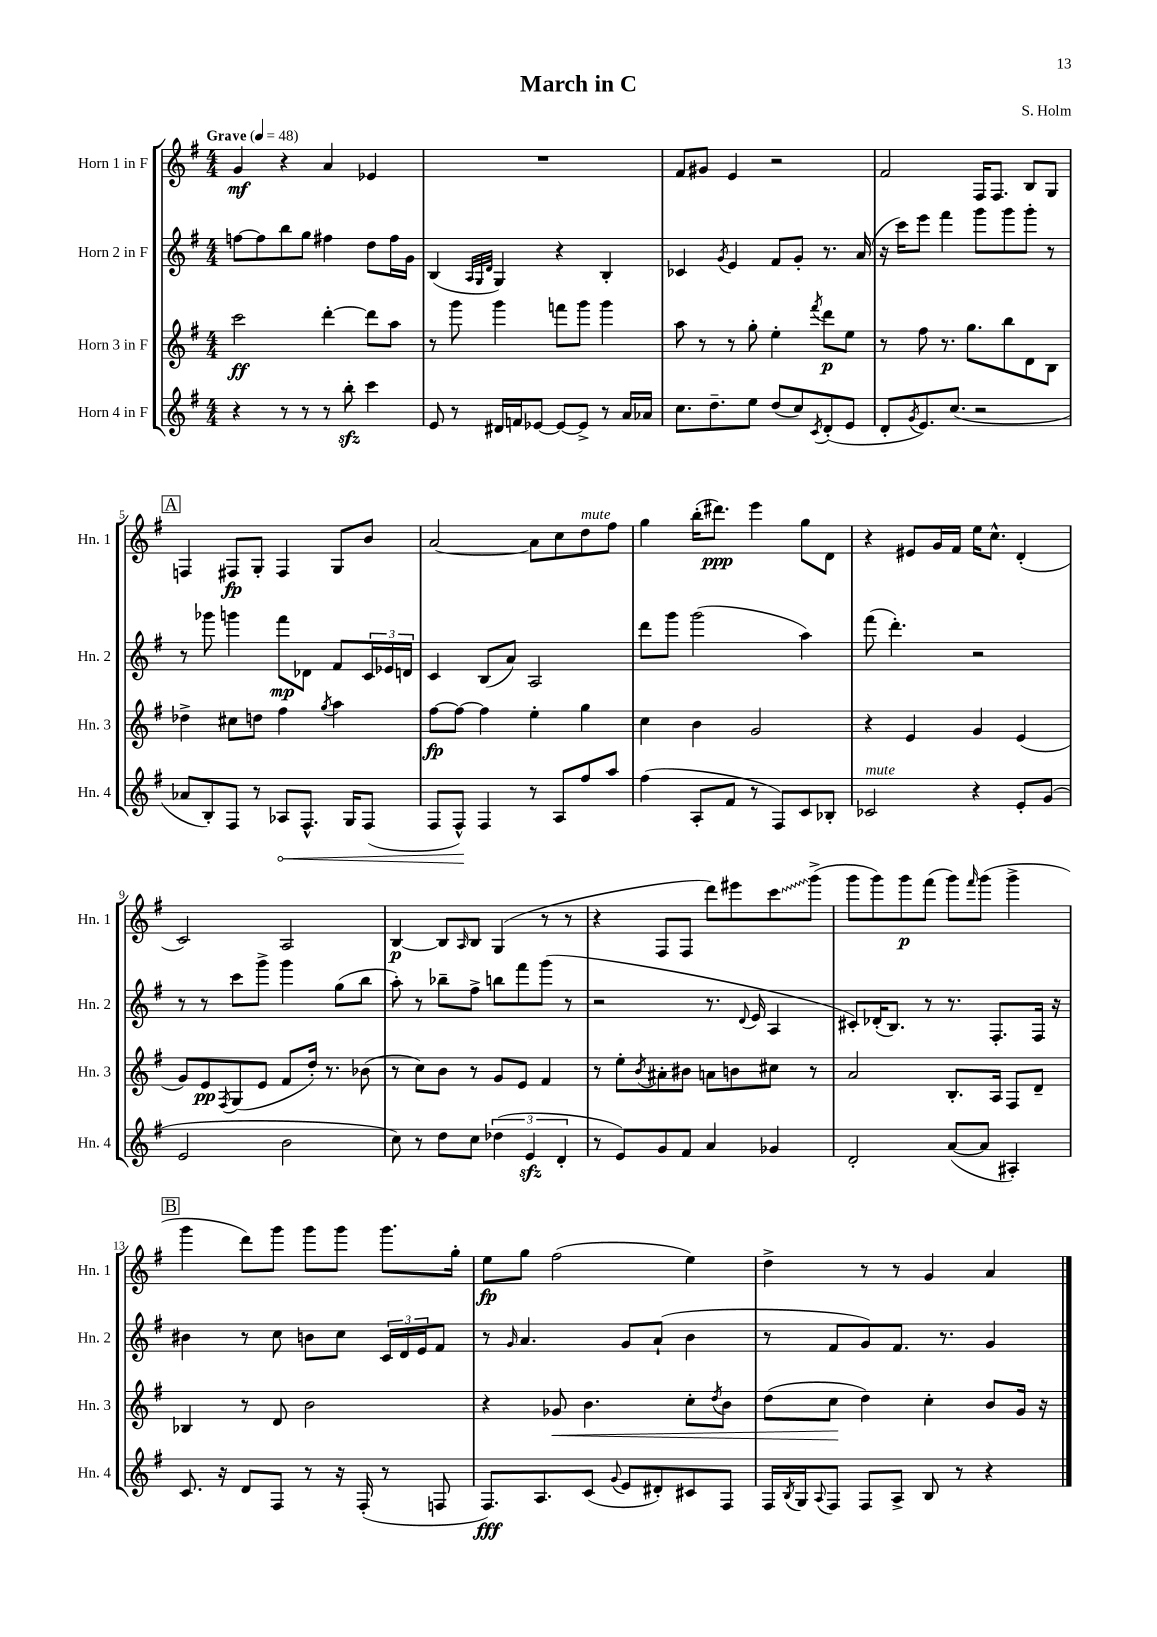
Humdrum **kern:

**kern	**kern	**kern	**kern
*staff4	*staff3	*staff2	*staff1
*clefG2	*clefG2	*clefG2	*clefG2
*k[f#]	*k[f#]	*k[f#]	*k[f#]
*M4/4	*M4/4	*M4/4	*M4/4
*MM48	*MM48	*MM48	*MM48
4r	2ccc	[8ff	4g
.	.	8ff]	.
8r	.	8bb	4r
8r	.	8gg	.
8r	[4ddd'	4ff#	4a
8bb'	.	.	.
4ccc	8ddd]	8dd	4e-
.	8aa	16ff#	.
.	.	16g	.
=	=	=	=
8e	8r	(4B	1r
8r	8ggg	.	.
.	.	32qqA	.
.	.	32qqG	.
.	.	32qqd	.
16d#	4ggg	4G)	.
16f	.	.	.
[8e-	.	.	.
8e-_	8fff	4r	.
8e-^]	8ggg	.	.
8r	4ggg	4B'	.
16a	.	.	.
16a-	.	.	.
=	=	=	=
8.cc	8aa	4c-	8f#
.	8r	.	8g#
8.dd~	.	.	.
.	.	8qg	.
.	8r	4e	4e
8ee	8gg'	.	.
(8dd	4ee'	8f#	2r
8cc)	.	8g'	.
8qc	8qfff#	.	.
(8d'	8ddd	8.r	.
8e	8ee	.	.
.	.	(16a	.
=	=	=	=
8d'	8r	16r	2f#
.	.	16ccc)	.
8qg	.	.	.
8.e)	8ff#	8eee	.
.	8.r	4fff#	.
(8.cc	.	.	.
.	8.gg	.	.
2r	.	8ggg	16F#
.	.	.	8.F#
.	8bb	8ggg	.
.	8d	8ggg'	8B
.	8B	8r	8G
=	=	=	=
8a-	4dd-^	8r	4F
8B')	.	8ggg-	.
8F#	8cc#	4ggg	8F#
8r	8dd	.	8G'
8A-	4ff#	8fff#	4F#
8.F#^^	.	8d-	.
.	8qgg	.	.
.	4aa	8f#	8G
16G	.	.	.
(8F#	.	24c	8b
.	.	24e-	.
.	.	24d	.
=	=	=	=
8F#	[8ff#	4c	[2a
8F#^^)	8ff#_	.	.
4F#	4ff#]	(8B	.
.	.	8a)	.
8r	4ee'	2A	8a]
8A	.	.	8cc
8ff#	4gg	.	8dd
8aa	.	.	8ff#
=	=	=	=
(4ff#	4cc	8ddd	4gg
.	.	8ggg	.
8A'	4b	(2ggg	(16bb'
.	.	.	8.ddd#)
8f#	.	.	.
8r	2g	.	4eee
8F#)	.	.	.
8c	.	4aa)	8gg
8B-'	.	.	8d
=	=	=	=
2c-	4r	(8fff#	4r
.	.	4.ddd')	.
.	4e	.	8e#
.	.	.	16g
.	.	.	16f#
4r	4g	2r	16ee
.	.	.	8.cc^^
8e'	(4e	.	(4d'
(8g	.	.	.
=	=	=	=
2e	8g)	8r	2c)
.	8e	8r	.
.	8qF#	.	.
.	(8G	8ccc	.
.	8e	8ggg^	.
2b	8f#	4ggg	2A
.	16dd')	.	.
.	8.r	.	.
.	.	(8gg	.
.	(8b-	8bb	.
=	=	=	=
8cc)	8r	8aa')	[4B
8r	8cc)	8r	.
8dd	8b	8bb-~	8B]
.	.	.	16qqA
8cc	8r	8ff#^	8B
(6dd-	8g	8bb	(4G
.	8e	8fff#	.
6e	.	.	.
.	4f#	(8ggg	8r
6d'	.	.	.
.	.	8r	8r
=	=	=	=
8r	8r	2r	4r
8e)	8ee'	.	.
.	8qb	.	.
8g	8a#'	.	8F#
8f#	8b#	.	8F#
4a	8a	8.r	8ddd)
.	8b	.	8eee#
.	.	8qqd	.
.	.	16e	.
4g-	8cc#	4A	8ccc
.	8r	.	(8ggg^
=	=	=	=
2d'	2a	8c#')	8ggg
.	.	(16d-'	8ggg)
.	.	8.B)	.
.	.	.	8ggg
.	.	8r	(8fff#
([8a	8.B'	8.r	8ggg)
.	.	.	16qqfff#
8a]	.	.	(8ggg
.	16A	8.F#'	.
4A#')	8F#	.	4ggg^
.	8d~	16F#	.
.	.	16r	.
=	=	=	=
8.c	4B-	4b#	4ggg
16r	.	.	.
8d	8r	8r	8ddd)
8F#	8d	8cc	8ggg
8r	2b	8b	8ggg
16r	.	8cc	8ggg
(16F#'	.	.	.
8r	.	24c	8.ggg
.	.	24d	.
.	.	24e	.
8F	.	8f#	.
.	.	.	16gg'
=	=	=	=
8.F#)	4r	8r	8ee
.	.	16qqg	.
.	.	4.a	8gg
8.A	.	.	.
.	8g-	.	(2ff#
(8c	4.b	.	.
8qqg	.	.	.
8e	.	8g	.
8d#')	.	(8a`	.
8c#	8cc'	4b	4ee)
.	8qdd	.	.
8F#	8b	.	.
=	=	=	=
16F#	(8dd	8r	4dd^
8qB	.	.	.
16G	.	.	.
8qqA	.	.	.
8F#	8cc	8f#	.
8F#	4dd)	8g)	8r
8A^	.	8.f#	8r
8B	4cc'	.	4g
.	.	8.r	.
8r	.	.	.
4r	8b	4g	4a
.	16g	.	.
.	16r	.	.
==	==	==	==
*-	*-	*-	*-
